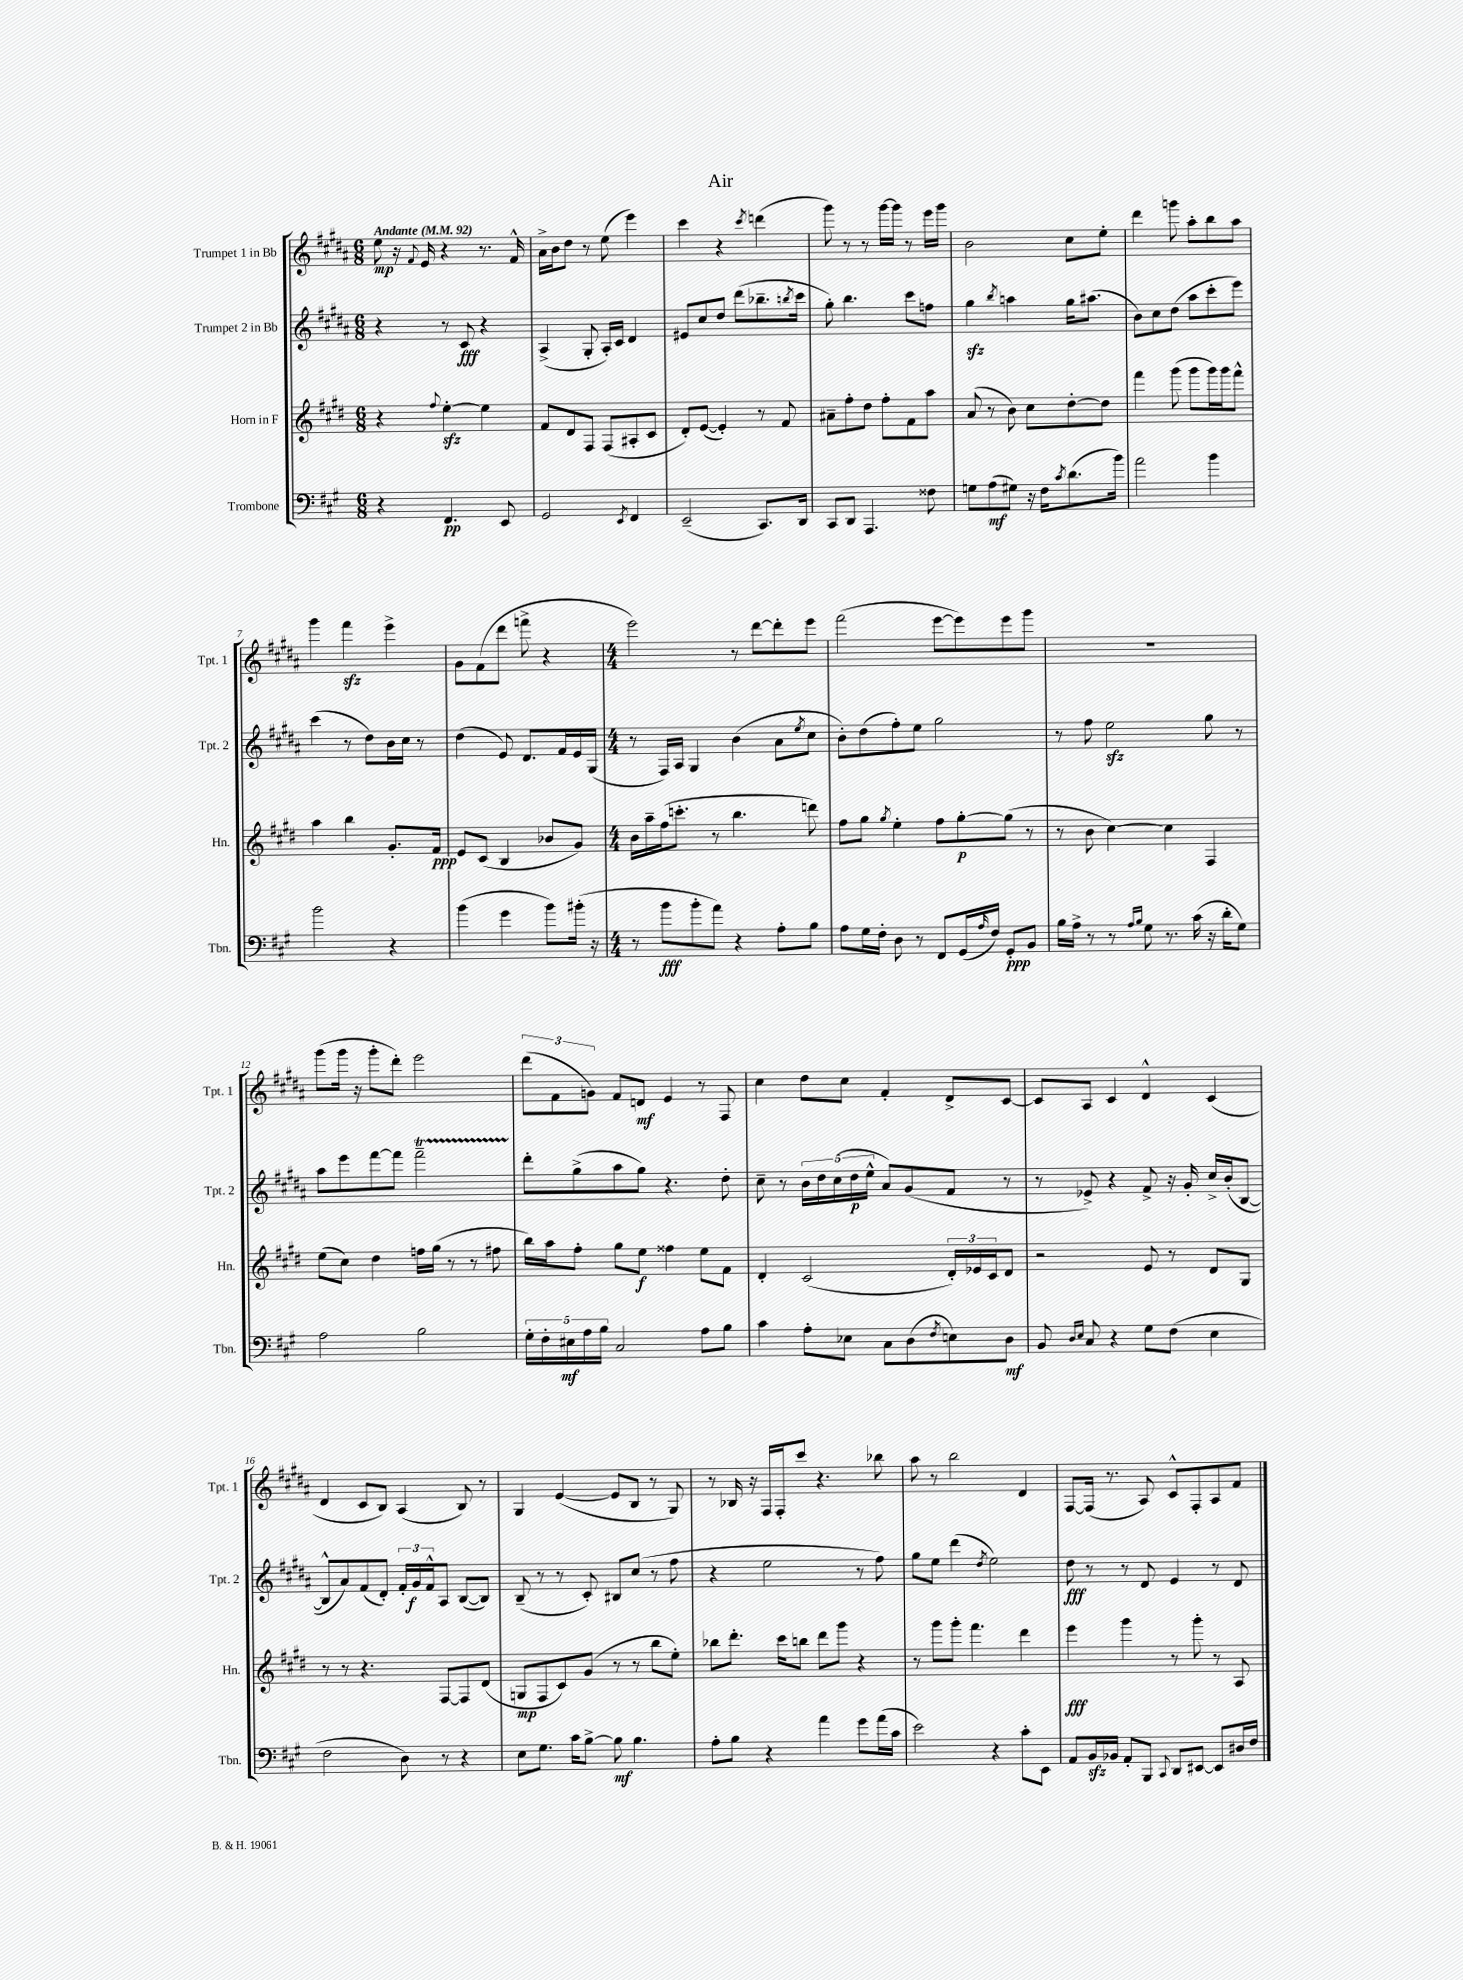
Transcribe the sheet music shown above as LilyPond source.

\header { title = "Air" }
<<
\new StaffGroup <<
\new Staff = "s0" \with { instrumentName = "Trumpet 1 in Bb" shortInstrumentName = "Tpt. 1" } {
    \clef treble \key b \major \numericTimeSignature \time 6/8 \tempo "Andante" 4 = 92
    e''8\mp r16 \appoggiatura { fis'8 } e'16 r4 r8. fis'16-^ |
    ais'16-> b'16 dis''8 r8 e''8( e'''4) |
    cis'''4 r4 \acciaccatura { cis'''8 } d'''4( |
    gis'''8) r8 r8 gis'''16~ gis'''16 r8 e'''16 gis'''16 |
    b'2 cis''8 e''8-. |
    dis'''4 g'''8 ais''8-. b''8 ais''8 |
    gis'''4 fis'''4\sfz e'''4-> |
    gis'8 fis'8( dis'''8 f'''8-> r4 |
    \numericTimeSignature \time 4/4 e'''2) r8 dis'''8~ dis'''8-. e'''8 |
    fis'''2( e'''8~ e'''8) e'''8 gis'''8 |
    R1 |
    gis'''8( gis'''16 r16 gis'''8-. dis'''8-.) e'''2 |
    \tuplet 3/2 { dis'''8( fis'8 g'8) } fis'8 d'8\mf e'4 r8 fis8 |
    cis''4 dis''8 cis''8 fis'4-. dis'8-> cis'8~ |
    cis'8 ais8 cis'4 dis'4-^ cis'4( |
    dis'4 cis'8 b8) ais4( b8) r8 |
    gis4 e'4~( e'8 b8 r8 gis8) |
    r8 bes16 r16 fis16 fis16-. cis'''8 r4. bes''8 |
    ais''8 r8 b''2 dis'4 |
    fis8~ fis16( r8. ais8) cis'8-^ fis8-. ais8 fis'8 \bar "|." |
}
\new Staff = "s1" \with { instrumentName = "Trumpet 2 in Bb" shortInstrumentName = "Tpt. 2" } {
    \clef treble \key b \major \numericTimeSignature \time 6/8
    r4 r8 cis'8\fff r4 |
    ais4->( gis8-. ais16-.) cis'16 dis'4 |
    eis'8 cis''8 dis''8 dis'''8( bes''8.-- \acciaccatura { b''8 } cis'''16 |
    gis''8-.) b''4. cis'''8 f''8 |
    gis''4\sfz \acciaccatura { b''8 } a''4 gis''16 ais''8.( |
    b'8) cis''8 dis''8( ais''8 cis'''8-. e'''8) |
    cis'''4( r8 dis''8) b'16 cis''16 r8 |
    dis''4( e'8) dis'8. fis'16 e'16 gis16( |
    \numericTimeSignature \time 4/4 r8 fis16) ais16 gis4 b'4( ais'8 \acciaccatura { e''8 } cis''8 |
    b'8-.) dis''8( fis''8-.) e''8 gis''2 |
    r8 fis''8 e''2\sfz gis''8 r8 |
    ais''8 e'''8 fis'''8~ fis'''8 fis'''2--\startTrillSpan |
    dis'''8-.\stopTrillSpan gis''8->( ais''8 gis''8) r4. dis''8-. |
    cis''8-- r8 \tuplet 5/4 { b'16 dis''16 cis''16( dis''16\p e''16-^ } ais'8) gis'8( fis'8 r8 |
    r8 ees'8->) r4 fis'8-> r16 gis'16-. cis''16-> b'16-.( b8~ |
    b8-^ ais'8) fis'8( dis'8-.) \tuplet 3/2 { fis'16-. gis'16\f fis'16-^ } ais8 b8~( b8) |
    b8--( r8 r8 cis'8-.) bis8 cis''8( r8 fis''8 |
    r4 e''2 r8 fis''8) |
    gis''8 e''8 dis'''4( \acciaccatura { dis''8 } e''2) |
    dis''8\fff r8 r8 dis'8 e'4 r8 dis'8 \bar "|." |
}
\new Staff = "s2" \with { instrumentName = "Horn in F" shortInstrumentName = "Hn." } {
    \clef treble \key e \major \numericTimeSignature \time 6/8
    r4 \appoggiatura { fis''8 } e''4~-.\sfz e''4 |
    fis'8 dis'8 fis8 fis8( ais8-. cis'8 |
    dis'8-.) e'8~( e'4-.) r8 fis'8 |
    ais'8-- fis''8-. dis''8 fis''8-. fis'8 a''8 |
    a'8( r8 b'8) cis''8 dis''8~-. dis''8 |
    fis'''4 gis'''8( gis'''8 gis'''16) gis'''16 fis'''8-^ |
    a''4 b''4 gis'8.-. fis'16\ppp |
    e'8 cis'8( b4 bes'8 gis'8) |
    \numericTimeSignature \time 4/4 b'16 a''16-- fis''16( c'''8.-. r8 b''4. d'''8) |
    fis''8 gis''8 \acciaccatura { gis''8 } e''4-. fis''8 gis''8~-.\p gis''8( r8 |
    r8 b'8 cis''4~) cis''4 fis4 |
    e''8( cis''8) dis''4 f''16 gis''16( r8 r8 fis''8 |
    b''16) a''16 fis''8-. gis''8 e''8\f fisis''4 e''8 fis'8 |
    dis'4-. cis'2( \tuplet 3/2 { dis'16-.) ees'16 cis'16 } dis'8 |
    r2 e'8 r8 dis'8 gis8 |
    r8 r8 r4. fis8~ fis8 dis'8( |
    g8\mp fis8 cis'8) gis'8( r8 r8 b''8 e''8-.) |
    bes''8 dis'''8.-. cis'''16 b''8 dis'''8 gis'''8 r4 |
    r8 gis'''8 gis'''8-. fis'''4. dis'''4 |
    e'''4\fff gis'''4 r8 gis'''8-. r8 a8 \bar "|." |
}
\new Staff = "s3" \with { instrumentName = "Trombone" shortInstrumentName = "Tbn." } {
    \clef bass \key a \major \numericTimeSignature \time 6/8
    r4 fis,4.\pp e,8 |
    gis,2 \acciaccatura { e,8 } fis,4 |
    e,2--( cis,8.) d,16 |
    cis,8 d,8 a,,4. fisis8 |
    g8 a8\mf( gis8) r16 fis16 \acciaccatura { cis'8 } d'8.( b'16) |
    a'2 b'4 |
    b'2 r4 |
    b'4( gis'4 b'8) bis'16-.( r16 |
    \numericTimeSignature \time 4/4 r8 b'8\fff b'8-. a'8) r4 a8-. b8 |
    a8 gis16 fis16-. d8 r8 fis,8 gis,16( \grace { a16 } fis16) gis,8-.\ppp b,8 |
    b16 a16-> r8 r8 \grace { a16 b16 } gis8 r8. cis'16( r16 d'16-. gis8) |
    a2 b2 |
    \tuplet 5/4 { gis16-. fis16-. eis16\mf a16 b16 } cis2 a8 b8 |
    cis'4 a8-. ees8 cis8 d8( \acciaccatura { fis8 } e8) d8\mf |
    b,8 \grace { d16 e16 } cis8 r4 gis8 fis8( e4 |
    fis2 d8) r8 r4 |
    e8 gis8. cis'16 b8~-> b8\mf b4. |
    a8-. b8 r4 a'4 gis'8 a'16( cis'16 |
    e'2) r4 cis'8-. e,8 |
    a,8 b,16\sfz bes,16 a,8-. b,,8 \appoggiatura { cis,8 } d,8 eis,8~ eis,8 dis16 fis16 \bar "|." |
}
>>
>>
